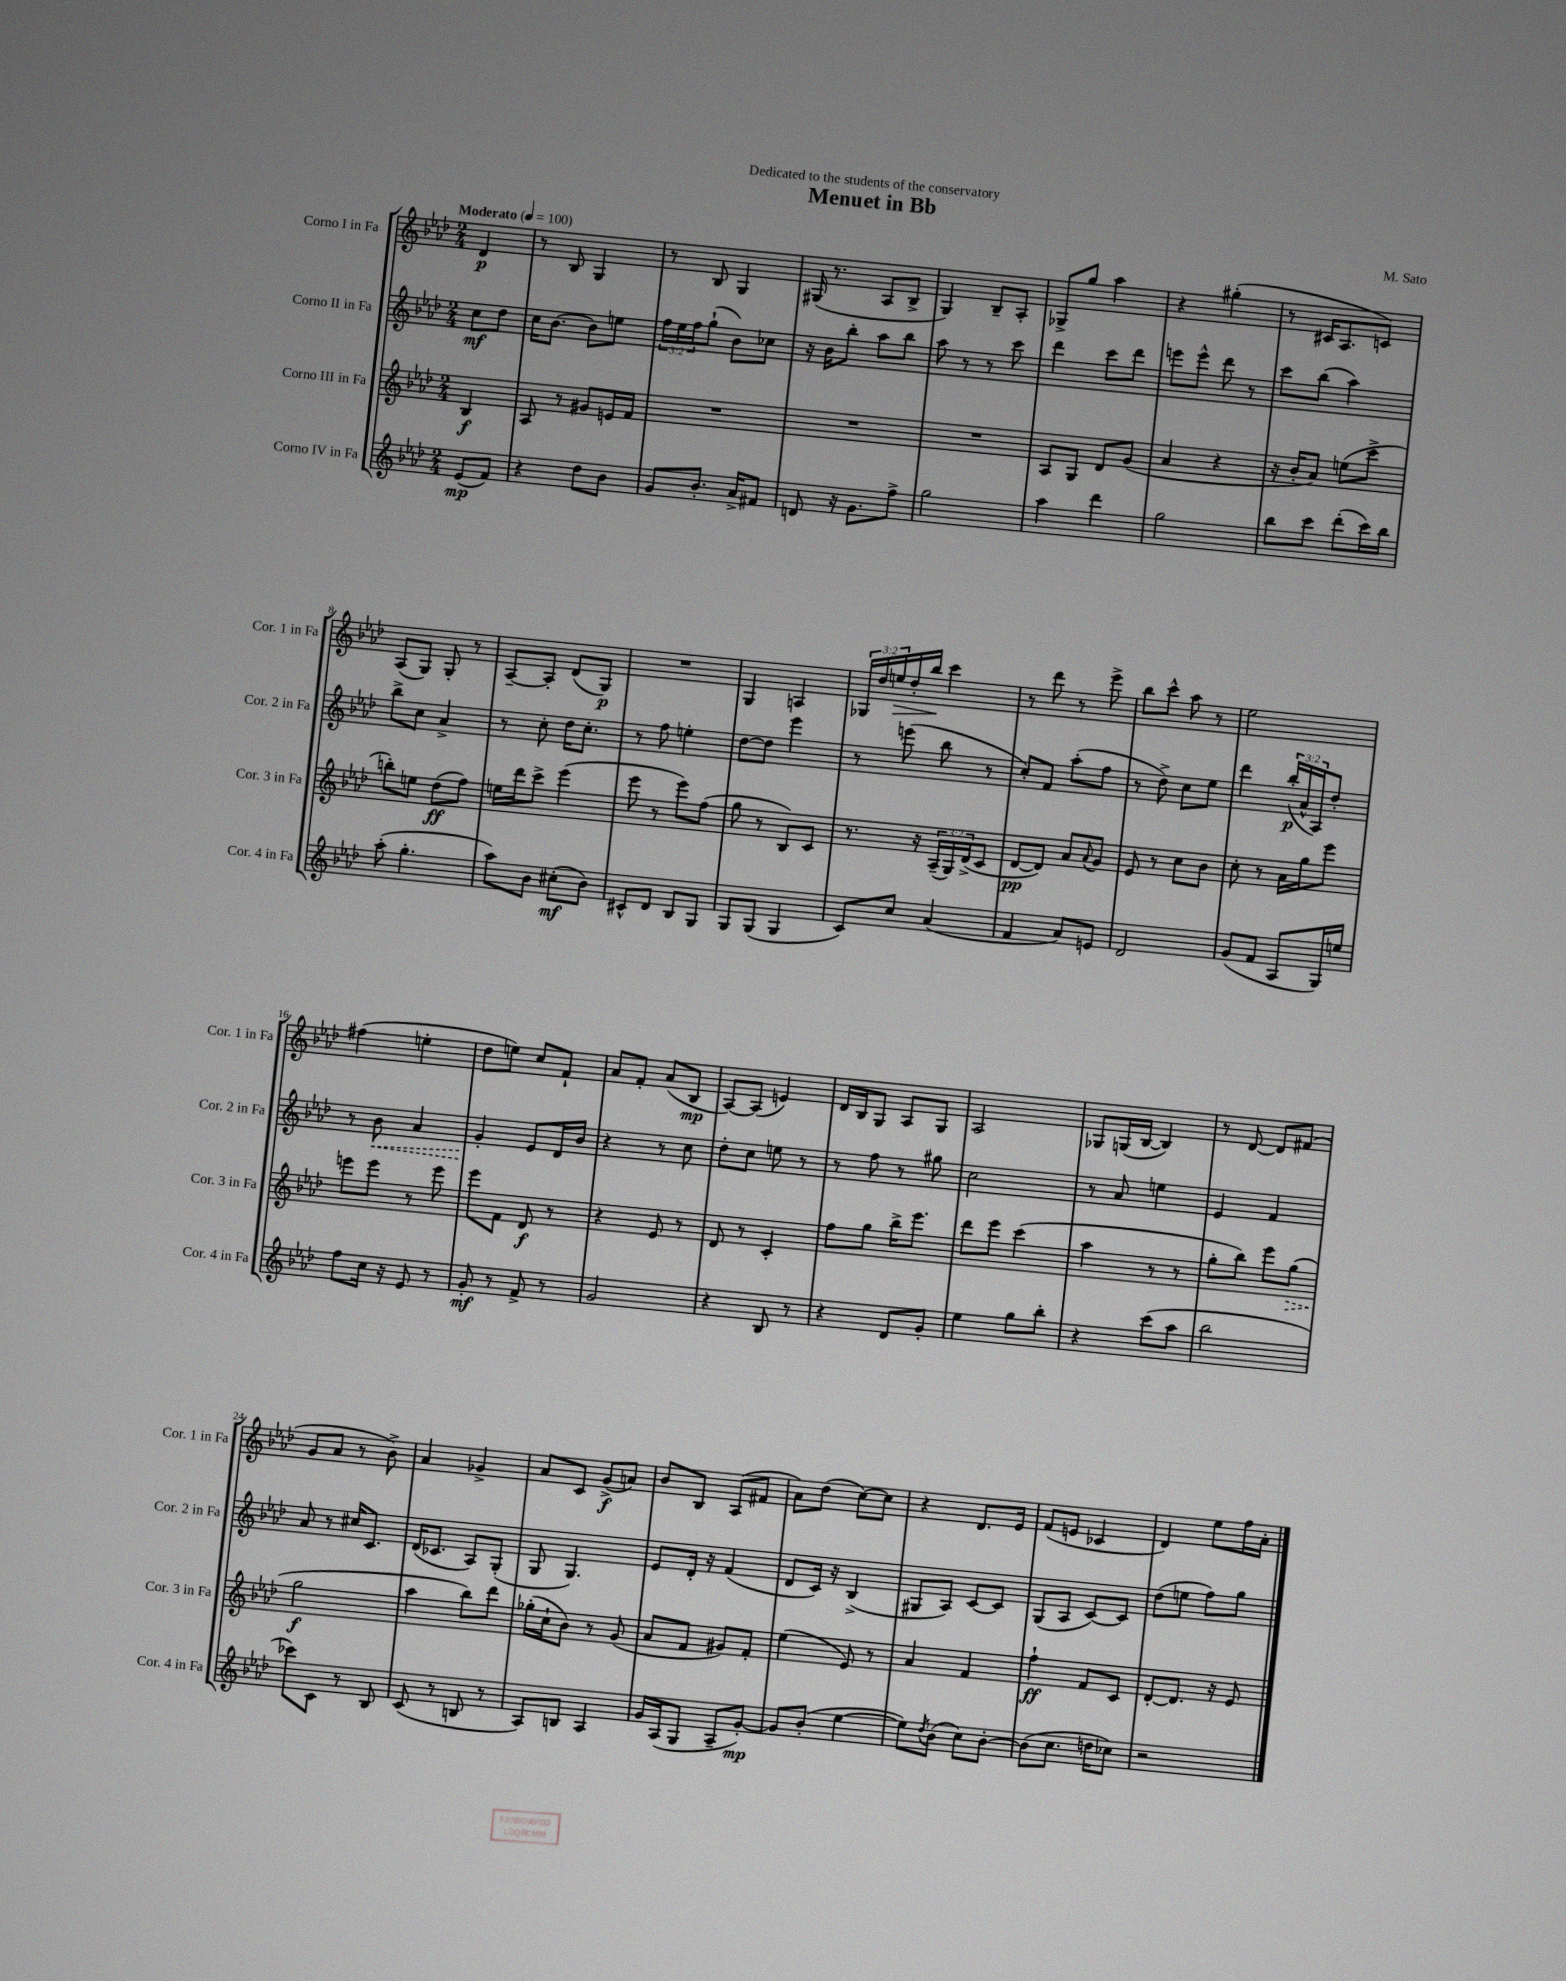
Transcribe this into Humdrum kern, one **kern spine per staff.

**kern	**kern	**kern	**kern
*staff4	*staff3	*staff2	*staff1
*clefG2	*clefG2	*clefG2	*clefG2
*k[b-e-a-d-]	*k[b-e-a-d-]	*k[b-e-a-d-]	*k[b-e-a-d-]
*M2/4	*M2/4	*M2/4	*M2/4
*MM100	*MM100	*MM100	*MM100
(8e-/L	4B-/	8cc\L	4d-/
8f/J)	.	8dd-\J	.
=	=	=	=
4r	8A-/	16cc\LK	8r
.	.	[8.b-\J	.
.	8r	.	8B-/
8dd-\L	8g#/L	8b-\]L	4G/
8b-\J	16e/L	8ee\J	.
.	16f/JJ	.	.
=	=	=	=
8g/L	2r	24ff\LL	8r
.	.	24ee-\	.
.	.	24ff\J	.
8.b-'/J	.	(8gg`\J	8B-/
.	.	8b-\L)	4G/
16a-^/LK	.	.	.
8f#/J	.	8cc-\J	.
=	=	=	=
8d/	2r	16r	(16G#/
.	.	16b-\LK	8.r
16r	.	8bb-'\J	.
8.g\L	.	.	.
.	.	8aa-\L	8A-/L
8ff^\J	.	8bb-\J	8B-^/J
=	=	=	=
2gg\	2r	8aa-\	4G/)
.	.	8r	.
.	.	8r	8B-~/L
.	.	8ccc\	8A-'/J
=	=	=	=
4aa-\	8A-/L	4ddd-\	8G-^/L
.	8G/J	.	8gg/J
4ddd-\	8d-/L	8ccc\L	4aa-\
.	(8g/J	8ddd-\J	.
=	=	=	=
2gg\	4a-/	8eee\L	4r
.	.	8eee^^\J	.
.	4r	8ddd-\	(4gg#'\
.	.	8r	.
=	=	=	=
8bb-\L	16r	8ccc\L	8r
.	16b-'/LK	.	.
8ccc\J	8a-/J)	(8bb-\J	16c#/LK
.	.	.	8.A-/
(8ddd-'\L	(8ee\L	4aa-\)	.
16ccc\L)	8ccc^\J	.	8c/J)
16bb-\JJ	.	.	.
=	=	=	=
(8aa-'\	8bb'\L)	8bb-^\L	(8A-/L
4.gg'\	8ee\J	8cc\J	8G/J)
.	(8dd-\L	4a-^/	8G'/
.	8ff\J)	.	8r
=	=	=	=
8aa-\L)	16ee\LL	8r	[8A-~/L
.	16ddd-\J	.	.
8b-\J	8ccc^\J	8cc'\	8A-'/]J
(8cc#'\L	(4eee-\	16dd-\LK	(8d-/L
.	.	8.cc'\J	.
8b-\J)	.	.	8G/J)
=	=	=	=
8c#^^/L	8eee-\	8r	2r
8d-/J	8r	8ff\	.
8B-/L	8eee-\L)	4ee'\	.
8G/J	(8ff\J	.	.
=	=	=	=
8G/L	8gg\	[8dd-\L	4G/
(8G/J	8r	8dd-\]J	.
4G/	8B-/L)	4eee-\	4A/
.	8c/J	.	.
=	=	=	=
8c/L)	8.r	8r	24G-/LL
.	.	.	24dd-/
.	.	.	24ee/
8cc/J	.	(8eee\	16dd-'/
.	16r	.	16bb-/JJ
(4a-/	(24A-~/LL	8bb-\	4ccc\
.	24G/)	.	.
.	(24d-^/J	.	.
.	8c/J	8r	.
=	=	=	=
4f/	[8d-/L	8cc'/L)	8r
.	8d-/]J)	8f/J	8ddd-\
8a-/L)	8a-/L	(8aa-'\L	8r
.	8qqa-/	.	.
8e/J	8g/J	8ff\J	8eee-^\
=	=	=	=
2d-/	8e-/	8r	8bb-\L
.	8r	8dd-^\)	8ccc^^\J
.	8cc\L	8cc\L	8aa-\
.	8b-\J	8ee-\J	8r
=	=	=	=
(8g/L	8cc'\	4ddd-\	2ee-\
8f/J	8r	.	.
8A-/L	16a-\LL	(24bb-'/LL	.
.	.	24a-^^/	.
.	16gg\J	.	.
.	.	24A-/J)	.
16G/L)	8eee-\J	8dd-'/J	.
16ee/JJ	.	.	.
=	=	=	=
8ff\L	8eee\L	8r	(4ff#\
16cc\Jk	8eee\J	8b-\	.
16r	.	.	.
8e-/	8r	4a-/	4ee'\
8r	8eee\	.	.
=	=	=	=
8g'/	8eee-\L	4g'/	8dd-\L
8r	8f\J	.	8ee\J)
8f^/	8d-/	8e-/L	8cc/L
8r	8r	16d-/L	8f`/J
.	.	16b-/JJ	.
=	=	=	=
2g/	4r	4r	8a-/L
.	.	.	8f'/J
.	8e-/	8r	(8a-/L
.	8r	8cc\	8B-/J
=	=	=	=
4r	8d-/	8dd-'\L	[8A-/L)
.	8r	8cc\J	(8A-/]J
8B-/	4c'/	8ee\	4e/)
8r	.	8r	.
=	=	=	=
4r	8ff\L	8r	16d-/LL
.	.	.	16B-/J
.	8gg\J	8ff\	8G/J
8d-/L	16bb-^\LK	8r	8A-/L
.	8.eee-\J	.	.
8g'/J	.	8gg#\	8G/J
=	=	=	=
4ee-\	8ddd-\L	2cc\	2A-/
.	8eee-\J	.	.
8gg\L	(4ccc\	.	.
8bb-'\J	.	.	.
=	=	=	=
4r	4aa-\	8r	8G-/L
.	.	8a-/	(16G/L
.	.	.	[16B-/JJ
(8ccc\L	8r	4ee\	4B-/])
8aa-\J	8r	.	.
=	=	=	=
2bb-\	8gg'\L	4e-/	8r
.	8bb-\J)	.	[8d-/
.	8eee-\L	4f/	8d-/]L
.	(8gg\J	.	(8f#/J
=	=	=	=
8ccc-\L)	2gg\	8a-/	8g/L
8c\J	.	8r	8a-/J
8r	.	16cc#/LK	8r
.	.	8.c/J	.
8B-/	.	.	8b-^\)
=	=	=	=
(8c/	4aa-\	(16d-/LK	4a-/
.	.	8.c-/J	.
8r	.	.	.
8B/	8bb-\L)	8A-/L)	4g-^/
8r	8ddd-\J	(8G'/J	.
=	=	=	=
8A-/L)	(16gg-'\LL	8G/	8a-/L
.	16cc`\J	.	.
8B/J	8b-\J)	4.G/)	8c/J
4A-/	8r	.	(8g^/L
.	(8g/	.	8a/J)
=	=	=	=
16g/LL	8a-/L	8e-/L	8b-/L
(16A-/J	.	.	.
8G/J	8f/J	16d-'/Jk	8B-/J
.	.	16r	.
8A-~/L	8g#/L)	(4f/	(8A-/L
[8g'/J)	8f'/J	.	8f#/J
=	=	=	=
8g/]L	(4ee-\	8d-/L	8a-\L)
(8b-'/J	.	16c/Jk)	(8dd-\J
.	.	16r	.
[4ee-\	8e-/)	(4B-^/	[8cc\L)
.	8r	.	8cc\]J
=	=	=	=
8ee-\]L)	4a-/	8G#/L	4r
8qdd-/	.	.	.
(8b-\J	.	8A-/J)	.
8cc\L)	4f/	[8c/L	8.d-/L
[8b-'\J	.	8c/]J	.
.	.	.	16e-/Jk
=	=	=	=
(8b-\]L	4ff`\	(8G/L	(8f/L
8.cc\J	.	8A-/J	8e/J
.	8f/L	[8c/L)	4c-/
16dd\LK	.	.	.
8cc-\J)	8c/J	8c/]J	.
=	=	=	=
2r	[8d-'/L	(8dd-\L	4d-/)
.	8.d-/]J	8ee\J	.
.	.	8ff\L)	8ee-\L
.	16r	.	.
.	8e-/	8gg\J	16ff\L
.	.	.	16a-'\JJ
==	==	==	==
*-	*-	*-	*-
